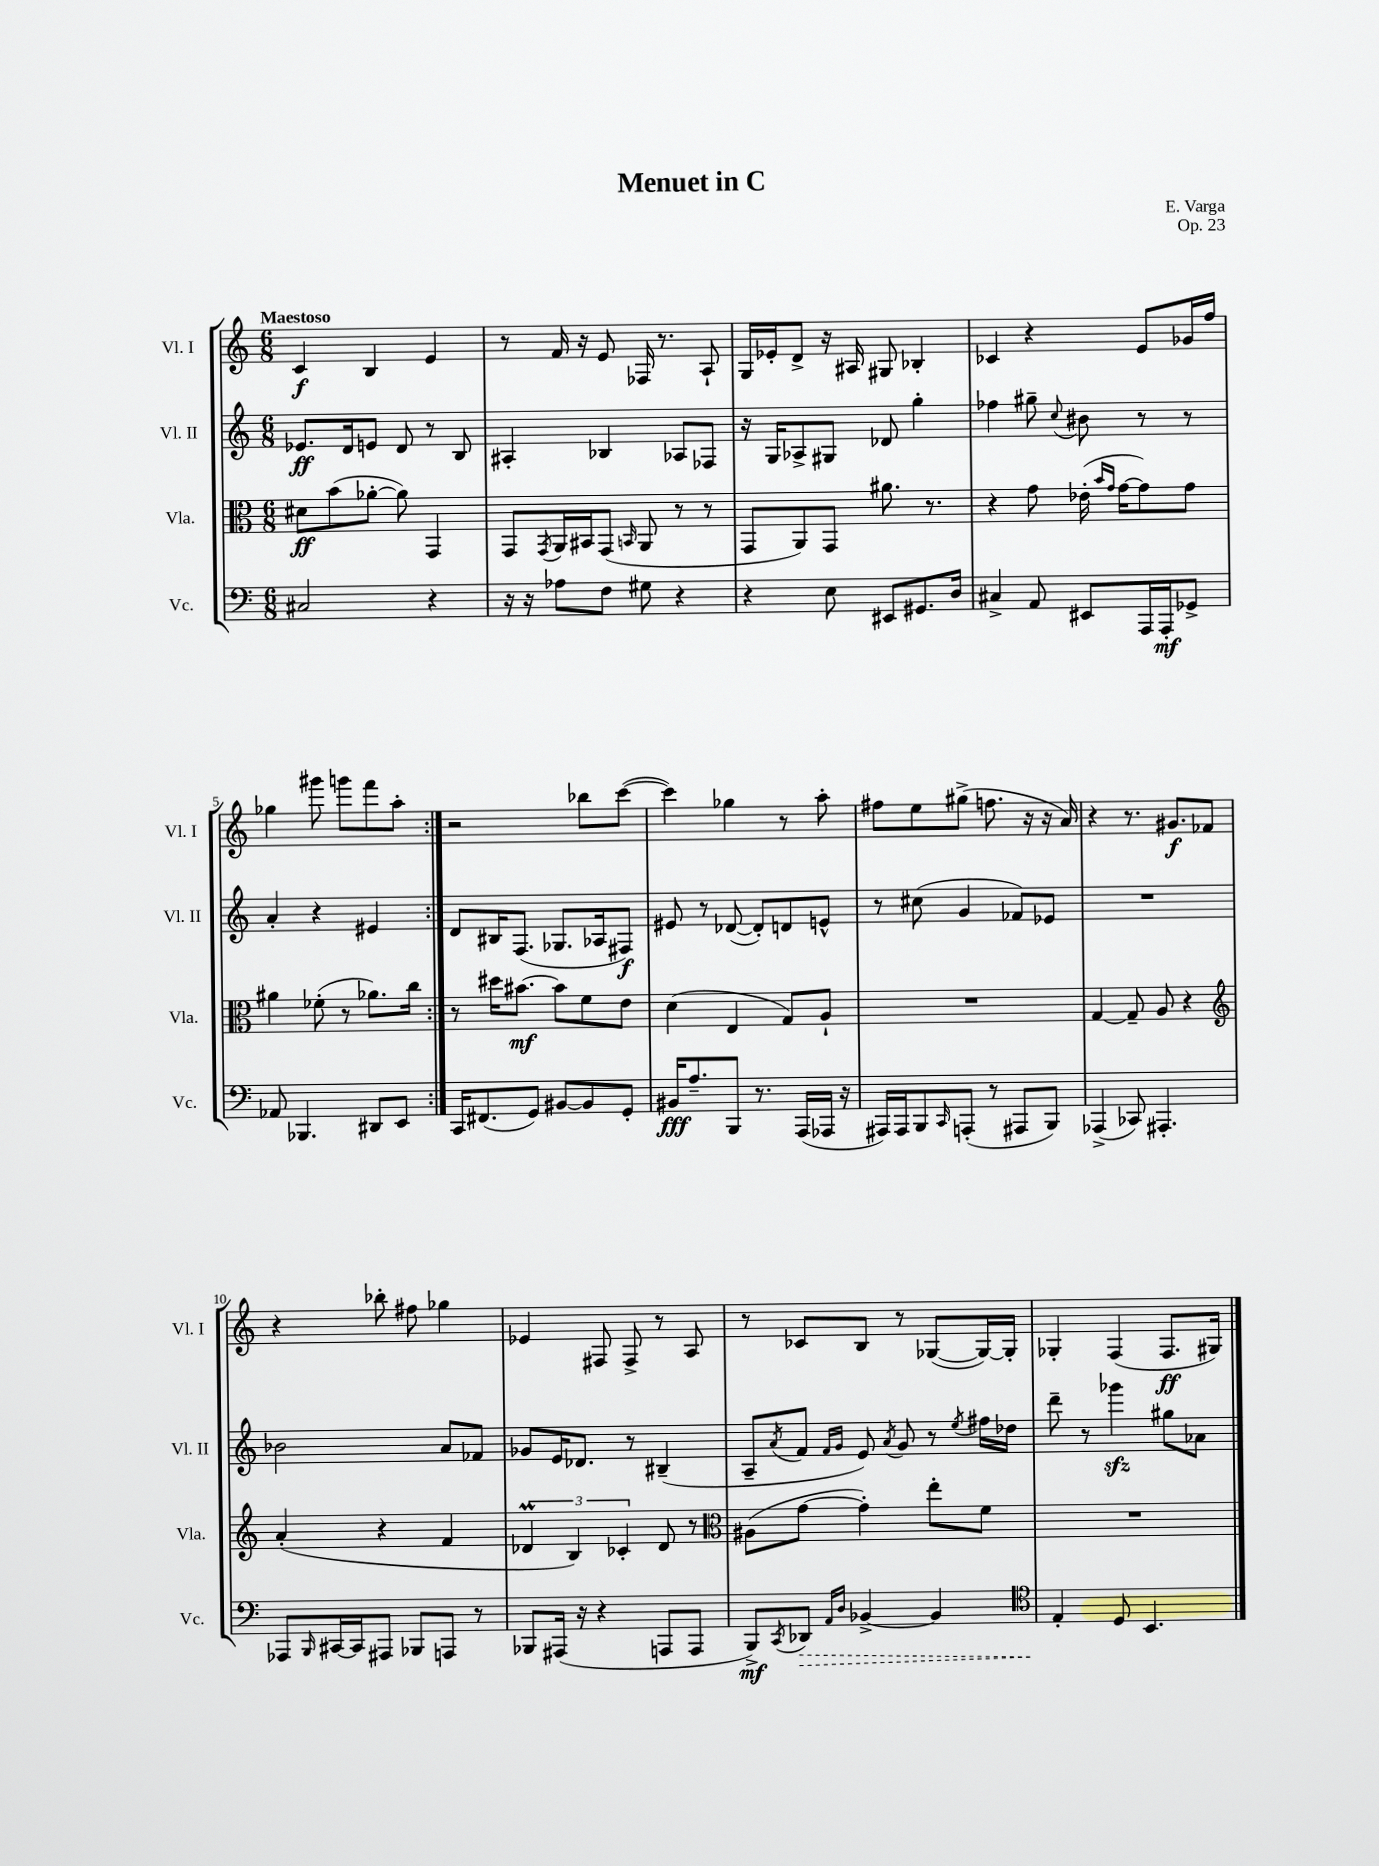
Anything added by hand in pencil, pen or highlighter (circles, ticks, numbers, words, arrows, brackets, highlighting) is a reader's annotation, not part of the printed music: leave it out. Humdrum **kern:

**kern	**dynam	**kern	**dynam	**kern	**dynam	**kern	**dynam
*part4	*part4	*part3	*part3	*part2	*part2	*part1	*part1
*staff4	*staff4	*staff3	*staff3	*staff2	*staff2	*staff1	*staff1
*I"Vc.	*	*I"Vla.	*	*I"Vl. II	*	*I"Vl. I	*
*I'Vc.	*	*I'Vla.	*	*I'Vl. II	*	*I'Vl. I	*
*clefF4	*	*clefC3	*	*clefG2	*	*clefG2	*
*k[]	*	*k[]	*	*k[]	*	*k[]	*
*M6/8	*	*M6/8	*	*M6/8	*	*M6/8	*
=1	=1	=1	=1	=1	=1	=1	=1
!	!	!	!	!	!	!LO:TX:a:B:t=Maestoso	!
2C#X/	.	8d#X\L	ff	8.e-X/L	ff	4c/	f
.	.	(8b\	.	.	.	.	.
.	.	.	.	16d/k	.	.	.
.	.	[8a-X'\J	.	8en/J	.	4B/	.
.	.	8a-\])	.	8d/	.	.	.
4r	.	4GG/	.	8r	.	4e/	.
.	.	.	.	8B/	.	.	.
=2	=2	=2	=2	=2	=2	=2	=2
16r	.	8GG/L	.	4A#X'/	.	8r	.
16r	.	.	.	.	.	.	.
.	.	8qGG/	.	.	.	.	.
8A-X\L	.	16AA/L	.	.	.	16f/	.
.	.	16BB#X/J	.	.	.	16r	.
8F\J	.	(8GG/J	.	4B-X/	.	8e/	.
.	.	16qqBBn/	.	.	.	.	.
8G#X\	.	8AA/	.	.	.	16F-X/	.
.	.	.	.	.	.	8.r	.
4r	.	8r	.	8A-X/L	.	.	.
.	.	8r	.	8F-X/J	.	8A`/	.
=3	=3	=3	=3	=3	=3	=3	=3
4r	.	8GG/L	.	16r	.	16G/LL	.
.	.	.	.	16G/KL	.	16e-X'/J	.
.	.	8AA/)	.	8A-X^/	.	8d^/J	.
8E\	.	8GG/J	.	8G#X/J	.	16r	.
.	.	.	.	.	.	16A#X/	.
8EE#X/L	.	8.a#X\	.	8d-X/	.	8G#X/	.
8.GG#X/	.	.	.	4gg'\	.	4B-X'/	.
.	.	8.r	.	.	.	.	.
16D/Jk	.	.	.	.	.	.	.
=4	=4	=4	=4	=4	=4	=4	=4
4C#X^/	.	4r	.	4ff-X\	.	4c-X/	.
8AA/	.	8g\	.	8gg#X~\	.	4r	.
.	.	.	.	8qqcc/	.	.	.
8EE#X/L	.	(16e-X'\	.	8b#X\	.	.	.
.	.	16qqb/LL	.	.	.	.	.
.	.	16qqg/JJ	.	.	.	.	.
.	.	[16g\KL	.	.	.	.	.
16AAA/L	.	8g\])	.	8r	.	8e/L	.
16AAA'/J	mf	.	.	.	.	.	.
8GG-X^/J	.	8g\J	.	8r	.	16g-X/L	.
.	.	.	.	.	.	16ff/JJ	.
!!LO:LB:g=z
=5	=5	=5	=5	=5	=5	=5	=5
8AA-X/	.	4a#X\	.	4a'/	.	4gg-X\	.
4.BBB-X/	.	.	.	.	.	.	.
.	.	(8f-X'\	.	4r	.	8ggg#X\	.
.	.	8r	.	.	.	8gggn\L	.
8DD#X/L	.	8.a-X\L)	.	4e#X/	.	8fff\	.
8EE/J	.	.	.	.	.	8aa'\J	.
.	.	16cc\Jk	.	.	.	.	.
=6:|!	=6:|!	=6:|!	=6:|!	=6:|!	=6:|!	=6:|!	=6:|!
16CC/KL	.	8r	.	8d/L	.	2r	.
(8.FF#X/	.	.	.	.	.	.	.
.	.	16dd#X\KL	.	16B#X/K	.	.	.
.	.	[8.b#X\J	mf	(8.F/J	.	.	.
8GG/J)	.	.	.	.	.	.	.
[8BB#X/L	.	8b#\L]	.	8.G-X/L	.	.	.
8BB#/]	.	8f\	.	.	.	8bb-X\L	.
.	.	.	.	16A-X/k	.	.	.
8GG'/J	.	8e\J	.	8F#X/J)	f	([8ccc\J	.
=7	=7	=7	=7	=7	=7	=7	=7
16BB#X/KL	fff	(4d\	.	8e#X/	.	4ccc\])	.
8.A~/	.	.	.	.	.	.	.
.	.	.	.	8r	.	.	.
8BBB/J	.	4E/	.	([8d-X/	.	4gg-X\	.
8.r	.	.	.	8d-'/L])	.	.	.
.	.	8G/L)	.	8dn/	.	8r	.
(16AAA/LL	.	.	.	.	.	.	.
16AAA-X/JJ	.	8A`/J	.	8en^^/J	.	8aa'\	.
16r	.	.	.	.	.	.	.
=8	=8	=8	=8	=8	=8	=8	=8
16AAA#X/LL)	.	2.r	.	8r	.	8ff#X\L	.
16AAA#/J	.	.	.	.	.	.	.
8BBB/	.	.	.	(8cc#X\	.	8ee\	.
16qqCC/	.	.	.	.	.	.	.
(8AAAn'/J	.	.	.	4g/	.	(8gg#X^\J	.
8r	.	.	.	.	.	8.ffn\	.
8AAA#X/L	.	.	.	8f-X/L)	.	.	.
.	.	.	.	.	.	16r	.
8BBB/J)	.	.	.	8e-X/J	.	16r	.
.	.	.	.	.	.	16a/)	.
=9	=9	=9	=9	=9	=9	=9	=9
(4AAA-X^/	.	[4G/	.	2.r	.	4r	.
8CC-X/)	.	8G~/]	.	.	.	8.r	.
4.AAA#X'/	.	8A/	.	.	.	.	.
.	.	.	.	.	.	8.g#X/L	f
.	.	4r	.	.	.	.	.
.	.	.	.	.	.	8f-X/J	.
!!LO:LB:g=z
=10	=10	=10	=10	=10	=10	=10	=10
*	*	*clefG2	*	*	*	*	*
8AAA-X/L	.	(4a'/	.	2b-X\	.	4r	.
16qqBBB/	.	.	.	.	.	.	.
[16CC#X/L	.	.	.	.	.	.	.
16CC#/J]	.	.	.	.	.	.	.
8AAA#X/J	.	4r	.	.	.	8bb-X'\	.
8BBB-X/L	.	.	.	.	.	8ff#X\	.
8AAAn/J	.	4f/	.	8a/L	.	4gg-X\	.
8r	.	.	.	8f-X/J	.	.	.
=11	=11	=11	=11	=11	=11	=11	=11
8BBB-X/L	.	6d-XM/	.	8g-X/L	.	4e-X/	.
(16AAA#X/Jk	.	.	.	16e/K	.	.	.
.	.	6B/)	.	.	.	.	.
16r	.	.	.	8.d-X/J	.	.	.
4r	.	.	.	.	.	8F#X/	.
.	.	6c-X'/	.	.	.	.	.
.	.	.	.	8r	.	8F#^/	.
8AAAn/L	.	8d-/	.	(4B#X~/	.	8r	.
8AAA/J	.	8r	.	.	.	8A/	.
=12	=12	=12	=12	=12	=12	=12	=12
*	*	*clefC3	*	*	*	*	*
8BBB^/L)	mf	(8A#X\L	.	8A~/L	.	8r	.
8qCC/	.	.	.	8qa/	.	.	.
!	!LO:HP:b	!	!	!	!	!	!
8DD-X/J	>	[8g\J	.	8f/J	.	8c-X/L	.
16qqAA/LL	.	.	.	16qqf/LL	.	.	.
16qqD/JJ	.	.	.	16qqg/JJ	.	.	.
[4BB-X^/	.	4g'\])	.	8e/)	.	8B/J	.
.	.	.	.	8qa/	.	.	.
.	.	.	.	8g/	.	8r	.
4BB-/]	.	8ee'\L	.	8r	.	([8G-X/L	.
.	.	.	.	8qee/	.	.	.
.	.	8f\J	.	16ff#X\LL	.	16G-/L_)	.
.	.	.	.	16dd-X\JJ	.	16G-'/JJ]	.
=13	=13	=13	=13	=13	=13	=13	=13
*clefC4	*	*	*	*	*	*	*
4E'/	.	2.r	.	8ddd~\	.	4G-X'/	.
.	.	.	.	8r	.	.	.
8D/	]	.	.	4ggg-Xzz\	.	(4F/	.
4.BB/	.	.	.	.	.	.	.
.	.	.	.	8gg#X\L	.	8.F/L	ff
.	.	.	.	8a-X\J	.	.	.
.	.	.	.	.	.	16G#X/Jk)	.
==	==	==	==	==	==	==	==
*-	*-	*-	*-	*-	*-	*-	*-
